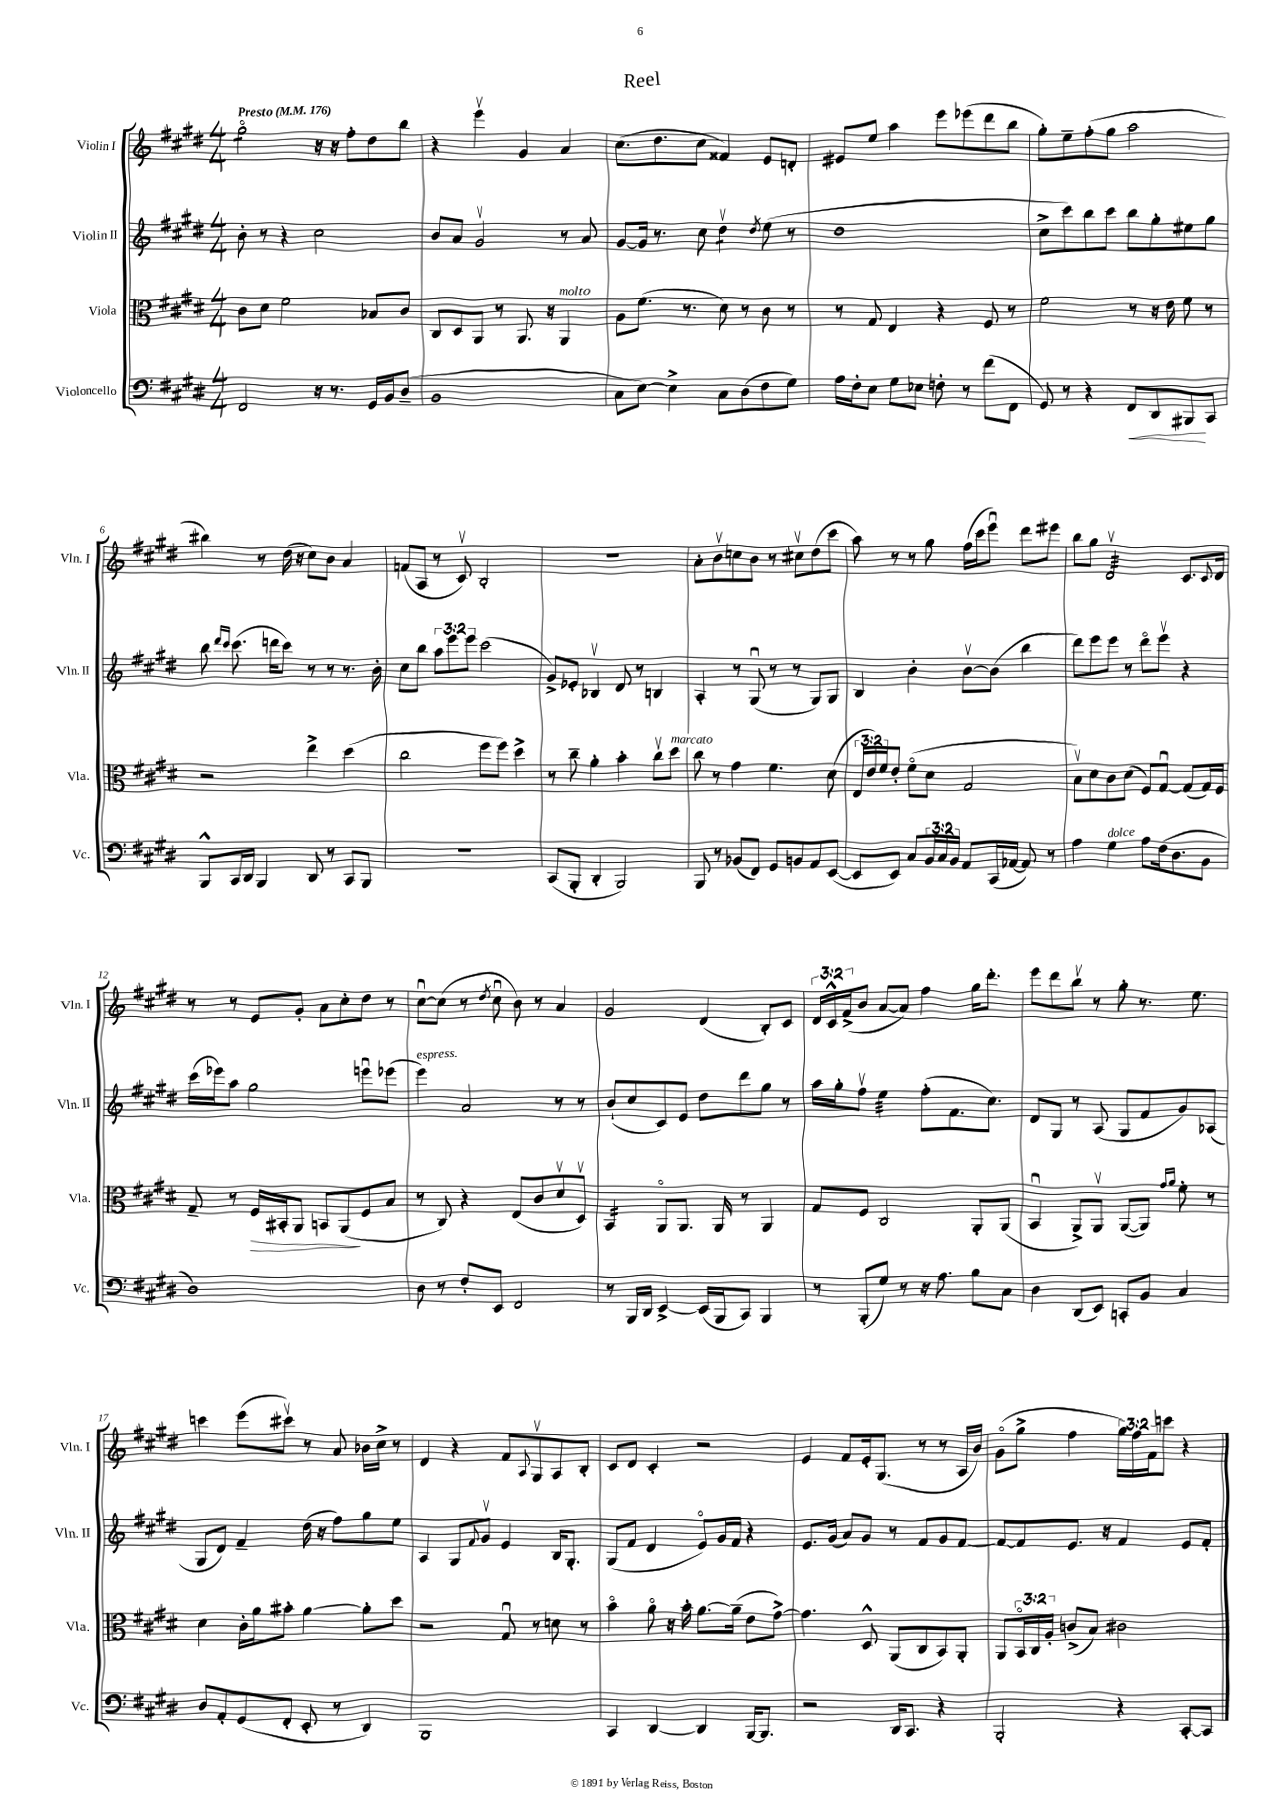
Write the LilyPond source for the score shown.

\header { title = "Reel" }
<<
\new StaffGroup <<
\new Staff = "s0" \with { instrumentName = "Violin I" shortInstrumentName = "Vln. I" } {
    \clef treble \key e \major \numericTimeSignature \time 4/4 \override Staff.TupletNumber.text = #tuplet-number::calc-fraction-text \tempo "Presto" 4 = 176
    gis''2:8\flageolet r16 r16 fis''8-. dis''8 b''8 |
    r4 e'''4\upbow gis'4 a'4 |
    cis''8.( dis''8. cis''8 fisis'4) e'8 d'8-. |
    eis'8 e''8 a''4 e'''8 ees'''8( dis'''8 b''8 |
    gis''8-.) e''8-- fis''8-.( gis''8 a''2 |
    bis''4) r8 dis''16( r16 cis''8) b'8 a'4 |
    f'8( a8 r8 cis'8\upbow) b2-. |
    R1 |
    a'8-. b'8\upbow c''8 b'8 r8 cis''8\upbow dis''8( cis'''8 |
    a''8) r8 r8 gis''8 fis''16( cis'''16 e'''8\downbow) dis'''8 eis'''8 |
    b''8 gis''8 dis'2:32\upbow cis'8. \appoggiatura { cis'8 } dis'16 |
    r8 r8 e'8 gis'8-. a'8 cis''8-. dis''8 r8 |
    cis''8~\downbow cis''8( r8 \acciaccatura { dis''8 } cis''8\downbow b'8) r8 a'4 |
    gis'2 dis'4( b8-.) cis'8 |
    \tuplet 3/2 { dis'16 cis'16-^ fis'16->( } b'8 a'8~ a'8) fis''4 gis''16 dis'''8.-. |
    e'''8 dis'''8 b''8\upbow r8 gis''8-. r8. e''8. |
    c'''4 e'''8( cis'''8\upbow) r8 a'8 bes'16 cis''16-> r8 |
    dis'4 r4 fis'8 \appoggiatura { a8 } gis8\upbow a8 b8-. |
    cis'8 dis'8 cis'4-. r2 |
    e'4 fis'8 e'16-. gis8.( r8 r8 a16 b'16) |
    gis'8\flageolet( gis''8-> fis''4 \tuplet 3/2 { gis''16) fis''16 fis'16 } c'''8 r4 \bar "|." |
}
\new Staff = "s1" \with { instrumentName = "Violin II" shortInstrumentName = "Vln. II" } {
    \clef treble \key e \major \numericTimeSignature \time 4/4 \override Staff.TupletNumber.text = #tuplet-number::calc-fraction-text
    b'8-. r8 r4 cis''2 |
    b'8 a'8 gis'2\upbow r8 a'8 |
    gis'8~ gis'16 r8. cis''8 dis''4:8\upbow \acciaccatura { dis''8 } e''8( r8 |
    dis''1 |
    cis''8-> cis'''8) b''8 cis'''8 b''8 gis''8-. eis''8 gis''8 |
    b''8 \grace { dis'''16 cis'''16 } cis'''8.( d'''16 cis'''8) r8 r8 r8. b'16-. |
    cis''8 b''8 \tuplet 3/2 { a''8 e'''8 e'''8 } cis'''2( |
    gis'8->) ees'8-. bes4\upbow dis'8 r8 b4 |
    a4-. r8 gis8\downbow( r8 r8 gis8) gis8 |
    b4 b'4-. b'8~\upbow b'8( b''4 |
    dis'''8) e'''8 e'''8 r8 dis'''8\flageolet e'''8\upbow r4 |
    cis'''16( ees'''16) a''8 gis''2 e'''8\downbow ees'''8( |
    e'''4^\markup { \italic "espress." }) a'2 r8 r8 |
    b'8-!( cis''8 cis'8) e'8 dis''8 dis'''8 gis''8 r8 |
    a''16 gis''16-. fis''8\upbow e''4:32 fis''8-.( fis'8. cis''8.) |
    dis'8 gis8 r8 a8( gis8 fis'8 gis'8) aes8( |
    gis8 dis'8) fis'4-- dis''16( r16 fis''8) gis''8 e''8 |
    a4 gis8 \appoggiatura { fis'8 } gis'8\upbow e'4 b16 gis8.-. |
    gis8( fis'8 dis'4 e'8\flageolet) gis'16 fis'16 r4 |
    e'8. gis'16( a'8) gis'8 r8 fis'8 gis'8 fis'8~ |
    fis'8~ fis'8 e'8. r16 fis'4 e'8 fis'8-. \bar "|." |
}
\new Staff = "s2" \with { instrumentName = "Viola" shortInstrumentName = "Vla." } {
    \clef alto \key e \major \numericTimeSignature \time 4/4 \override Staff.TupletNumber.text = #tuplet-number::calc-fraction-text
    cis'8 dis'8 fis'2 bes8 cis'8 |
    cis8 dis8 a,8 r8 a,8. r16 a,4^\markup { \italic "molto" } |
    a8 fis'8.( r8. dis'8) r8 cis'8 r8 |
    r8 gis8 e4 r4 fis8 r8 |
    fis'2 r8 r16 e'16 fis'8 r8 |
    r2 e''4-> dis''4( |
    cis''2 fis''8 fis''8) dis''4-> |
    r8 cis''8-- a'4-. b'4-. cis''8\upbow dis''8^\markup { \italic "marcato" } |
    cis''8 r8 gis'4 fis'4. dis'8( |
    \tuplet 3/2 { e16 e'16) fis'16 } e'8-. fis'8\flageolet( dis'8 gis2 |
    b8\upbow) dis'8 cis'8 dis'8( fis8) gis8~\downbow gis8( gis16) fis16 |
    gis8-- r8 fis16\> bis,16-. a,8 b,8 a,8\!( fis8 b8 |
    r8 cis8) r4 e8( cis'8 dis'8\upbow dis8\upbow) |
    b,4:16 a,8\flageolet a,8. a,16 r8 a,4 |
    gis8 fis8 cis2 a,8-. a,8( |
    b,4\downbow a,8->) a,8\upbow a,8~( a,8) \grace { gis'16 a'16 } fis'8-. r8 |
    dis'4 cis'16-. a'16 bis'8-. a'4~ a'8-. dis''8 |
    r2 gis8\downbow r8 d'8 r8 |
    b'4\flageolet a'8\flageolet r16 b'16-. a'8.~ a'16--( e'8 gis'8~->) |
    gis'4. dis8-^ a,8( cis8 b,8) a,8-. |
    a,8 \tuplet 3/2 { b,16\flageolet cis16 a16-. } c'8->( b8) cis'2 \bar "|." |
}
\new Staff = "s3" \with { instrumentName = "Violoncello" shortInstrumentName = "Vc." } {
    \clef bass \key e \major \numericTimeSignature \time 4/4 \override Staff.TupletNumber.text = #tuplet-number::calc-fraction-text
    fis,2 r16 r8. gis,16 b,16 dis8--( |
    b,1 |
    cis8 e8~) e4-> cis8 dis8( fis8 gis8) |
    a16 fis16-. e8 gis8 ees8 f8-. r8 fis'8( fis,8 |
    gis,8) r8 r4 fis,8\< dis,8 bis,,8\! cis,8 |
    b,,8-^ cis,16 dis,16 b,,4 dis,8 r8 cis,8 b,,8 |
    R1 |
    cis,8( b,,8-. dis,4-. b,,2) |
    b,,8 r8 bes,8( fis,8) gis,8 b,8 a,8 e,8~( |
    e,8 e,8) cis8 \tuplet 3/2 { b,16 cis16 b,16 } a,8 cis,16( aes,16~ aes,8) r8 |
    a4 gis4^\markup { \italic "dolce" } a8 fis16( dis8. b,8 |
    dis1) |
    dis8 r8 fis8-. e,8 fis,2 |
    r8 b,,16 dis,16 e,4~-> e,16( b,,16 cis,8) b,,4 |
    r8 b,,8-.( gis8) r8 r16 a8. b8 cis8 |
    dis4 dis,8( e,8) c,8-. b,8 cis4 |
    dis8 a,8-. gis,8( fis,8-. e,8-. r8 dis,4) |
    b,,1 |
    cis,4 dis,4~ dis,4 b,,16~ b,,8. |
    r2 dis,16 cis,8. r4 |
    b,,2-. r4 cis,8~-. cis,8 \bar "|." |
}
>>
>>
